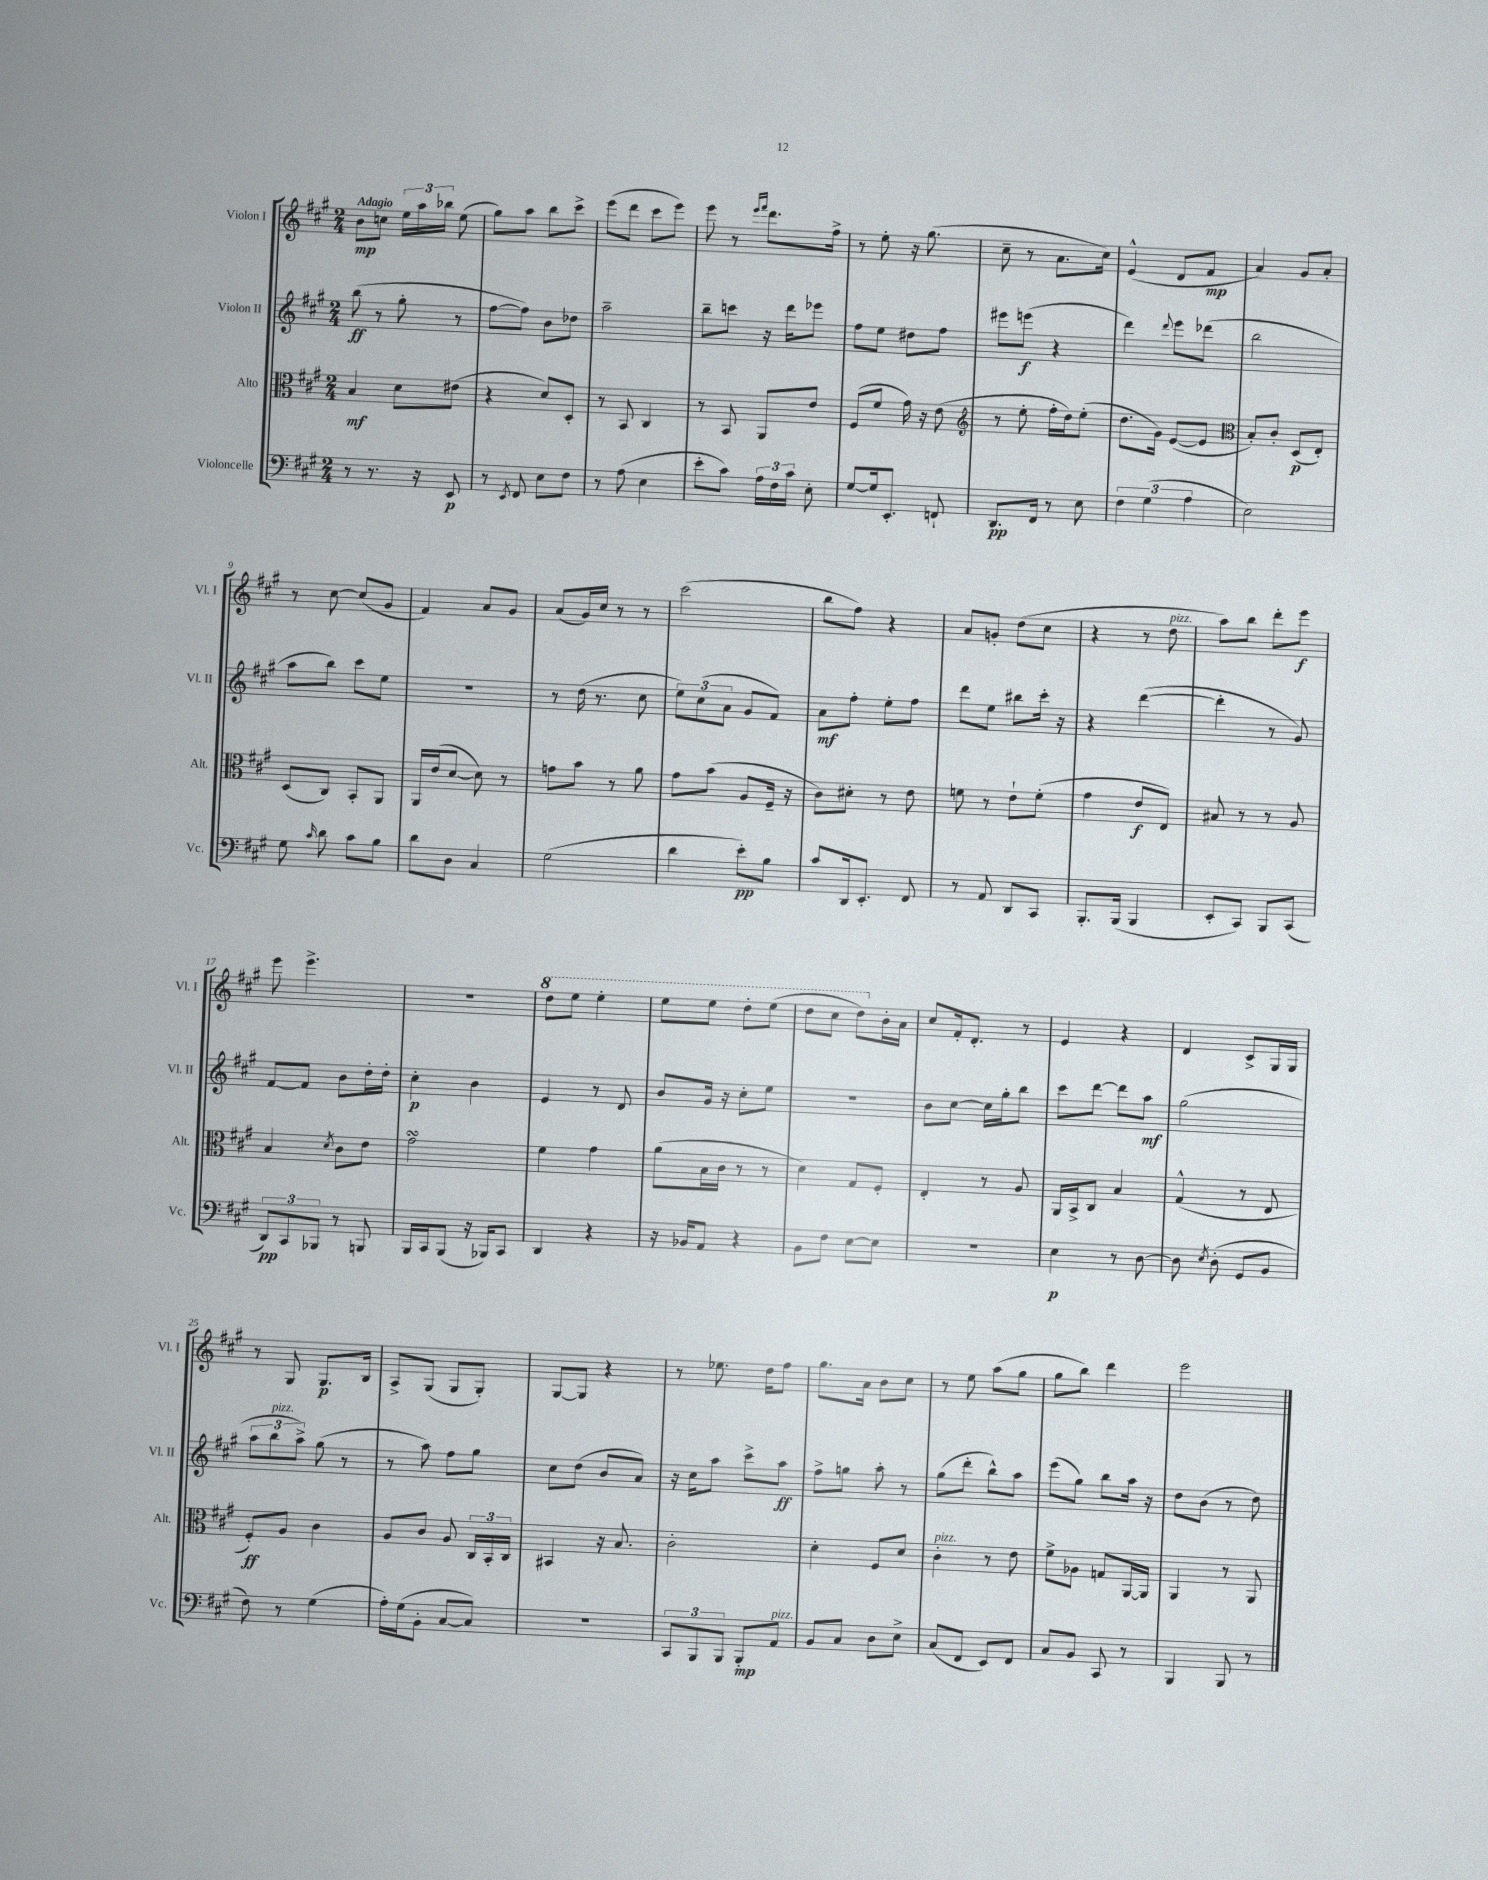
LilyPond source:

<<
\new StaffGroup <<
\new Staff = "s0" \with { instrumentName = "Violon I" shortInstrumentName = "Vl. I" } {
    \clef treble \key a \major \numericTimeSignature \time 2/4 \tempo "Adagio"
    \autoBeamOff b'8[\mp c''8] \tuplet 3/2 { e''16[ a''16 bes''16] } e''8( |
    gis''8[) a''8] b''8[ cis'''8]-> |
    e'''8[( d'''8] cis'''8[ e'''8]) |
    e'''8 r8 \grace { e'''16[ fis'''16] } d'''8.[ fis''16]-> |
    r8 e''8-. r16 gis''8.( |
    cis''8-- r8 a'8.[ cis''16]) |
    e'4-^( d'8[ fis'8]\mp |
    a'4) gis'8[ a'8]-. |
    r8 cis''8~ cis''8[( gis'8] |
    fis'4) a'8[ gis'8] |
    a'8[( gis'16) cis''16] r8 r8 |
    cis'''2( |
    b''8[ fis''8]) r4 |
    a'8[ g'8]-. d''8[( cis''8] |
    r4 r8 d''8^\markup { \italic "pizz." } |
    a''8[) b''8] d'''8[-. e'''8]\f |
    e'''8 e'''4.-> |
    R2 |
    \ottava #1 d'''8[ e'''8] e'''4-. |
    e'''8[ e'''8] d'''8[-. e'''8]( |
    d'''8[ cis'''8] d'''8[) \ottava #0 b'16-. a'16] |
    cis''8[ fis'16-. d'8.]-. r8 |
    e'4 r4 |
    d'4 cis'8[-> gis16 gis16] |
    r8 gis8 gis8.[\p b16] |
    a8[-> gis8]( gis8[ gis8]-.) |
    gis8[~ gis8] r4 |
    r8 ees''8. d''16[ fis''8] |
    gis''8.[ a'16] b'8[ cis''8] |
    r8 e''8 a''8[( gis''8] |
    gis''8[ b''8]) d'''4 |
    e'''2 \bar "|." |
}
\new Staff = "s1" \with { instrumentName = "Violon II" shortInstrumentName = "Vl. II" } {
    \clef treble \key a \major \numericTimeSignature \time 2/4
    \autoBeamOff b''8\ff( r8 gis''8-. r8 |
    fis''8[~ fis''8]) b'8[ des''8] |
    a''2-- |
    b''8[-- c'''8] r16 d'''16[ ees'''8] |
    fis''8[ e''8] dis''8[ fis''8] |
    eis'''8[ e'''8]\f( r4 |
    d'''4) \appoggiatura { d'''8 } e'''8[ des'''8]( |
    b''2 |
    a''8[ b''8]) cis'''8[ e''8] |
    R2 |
    r8 d''16( r8. cis''8 |
    \tuplet 3/2 { e''8[) cis''8( a'8] } gis'8[ fis'8]) |
    a'8[\mf fis''8]-. e''8[-. fis''8] |
    d'''8[ e''8] bis''8[ cis'''16]-. r16 |
    r4 d'''4~( |
    d'''4-. r8 gis'8) |
    fis'8[~ fis'8] b'8[ d''16-. d''16]-. |
    cis''4-.\p b'4 |
    e'4 r8 d'8 |
    b'8[ gis'16] r16 cis''8[-. e''8] |
    R2 |
    b'8[ cis''8]~ cis''16[ gis''16-. b''8] |
    cis'''8[ d'''8]~ d'''8[ a''8]\mf |
    gis''2( |
    \tuplet 3/2 { a''8[ b''8^\markup { \italic "pizz." } a''8]->) } gis''8( r8 |
    r8 a''8) fis''8[ gis''8] |
    cis''8[ d''8]( b'8[ a'8]) |
    r16 cis''16[ a''8] cis'''8[-> a''8]\ff |
    fis''8[-> g''8] a''8-. r8 |
    gis''8[( d'''8]-. b''8[-^) a''8] |
    e'''8[( gis''8]) b''8[ a''16] r16 |
    d''8[ b'8]( r8 d''8) \bar "|." |
}
\new Staff = "s2" \with { instrumentName = "Alto" shortInstrumentName = "Alt." } {
    \clef alto \key a \major \numericTimeSignature \time 2/4
    \autoBeamOff b4\mf d'8[ eis'8]( |
    r4 d'8[) d8]-. |
    r8 b,8 cis4 |
    r8 b,8 a,8[ e'8] |
    fis8[( fis'8] gis'16) r16 e'8( |
    \clef treble r8 e''8-. fis''16[-. d''16) e''8]-.( |
    d''8.[ gis'16]) e'8[~( e'8] |
    \clef alto b8[-.) cis'8]-. d8[\p( e8]-.) |
    d8[( cis8]) b,8[-. a,8] |
    a,16[ e'16( d'8]~ d'8) r8 |
    g'8[ b'8] r8 a'8 |
    gis'8[ b'8]( a8[ fis16]-- r16 |
    cis'8[) dis'8]-. r8 e'8 |
    f'8 r8 e'8[-! f'8]-.( |
    gis'4 e'8[\f e8]) |
    bis8 r8 r8 a8 |
    b4 \acciaccatura { d'8 } cis'8[ e'8] |
    gis'2\turn |
    fis'4 gis'4 |
    a'8[( b16 cis'16] r8 r8 |
    d'4) gis8[ fis8]-. |
    e4-. r8 a8 |
    a,16[ b,16-> cis8] b4 |
    gis4-^( r8 e8 |
    fis8[-.\ff) a8] cis'4 |
    a8[ cis'8] a8 \tuplet 3/2 { cis16[ b,16-. cis16] } |
    bis,4 r16 b8. |
    cis'2-. |
    d'4-. fis8[ d'8] |
    cis'4-.^\markup { \italic "pizz." } r8 e'8 |
    fis'8[-> aes8] g8[ a,16~ a,16] |
    a,4 r8 a,8 \bar "|." |
}
\new Staff = "s3" \with { instrumentName = "Violoncelle" shortInstrumentName = "Vc." } {
    \clef bass \key a \major \numericTimeSignature \time 2/4
    \autoBeamOff r8 r8. r16 e,8\p |
    r8 \acciaccatura { e,8 } fis,8 e8[ fis8] |
    r8 a8( e4 |
    e'8[-. cis'8]) \tuplet 3/2 { a16[ fis16 cis'16] } e8-. |
    gis8[~ gis16 e,8.]-. f,8-! |
    d,8.[\pp fis,16] r8 e8 |
    \tuplet 3/2 { fis4 gis4( a4 } |
    e2) |
    gis8 \grace { cis'16 } d'8 cis'8[ b8] |
    d'8[ d8] cis4 |
    gis2( |
    d'4 e'8[-.\pp) b8] |
    cis'8[ d,16 e,8.]-. fis,8 |
    r8 a,8 d,8[ cis,8] |
    b,,8.[-. b,,16]( b,,4 |
    e,8[-. cis,8]) b,,8[ cis,8]( |
    \tuplet 3/2 { d,8[\pp) cis,8 bes,,8] } r8 b,,8 |
    b,,16[ cis,16 b,,8]( r16 bes,,16[) cis,8] |
    d,4 r4 |
    r16 bes,16[ a,8] r4 |
    b,8[ fis8] e8[~ e8] |
    R2 |
    e4\p r8 d8~ |
    d8 \acciaccatura { e8 } d8-.( gis,8[ b,8] |
    fis8) r8 gis4( |
    a16[-.) gis16( b,8]-. cis8[~ cis8]) |
    R2 |
    \tuplet 3/2 { cis,8[ b,,8 b,,8] } b,,8[-.\mp a,8]^\markup { \italic "pizz." } |
    b,8[ cis8] d8[ e8]-> |
    cis8[( fis,8] e,8[) fis,8] |
    cis8[ b,8] cis,8 r8 |
    b,,4 b,,8 r8 \bar "|." |
}
>>
>>
